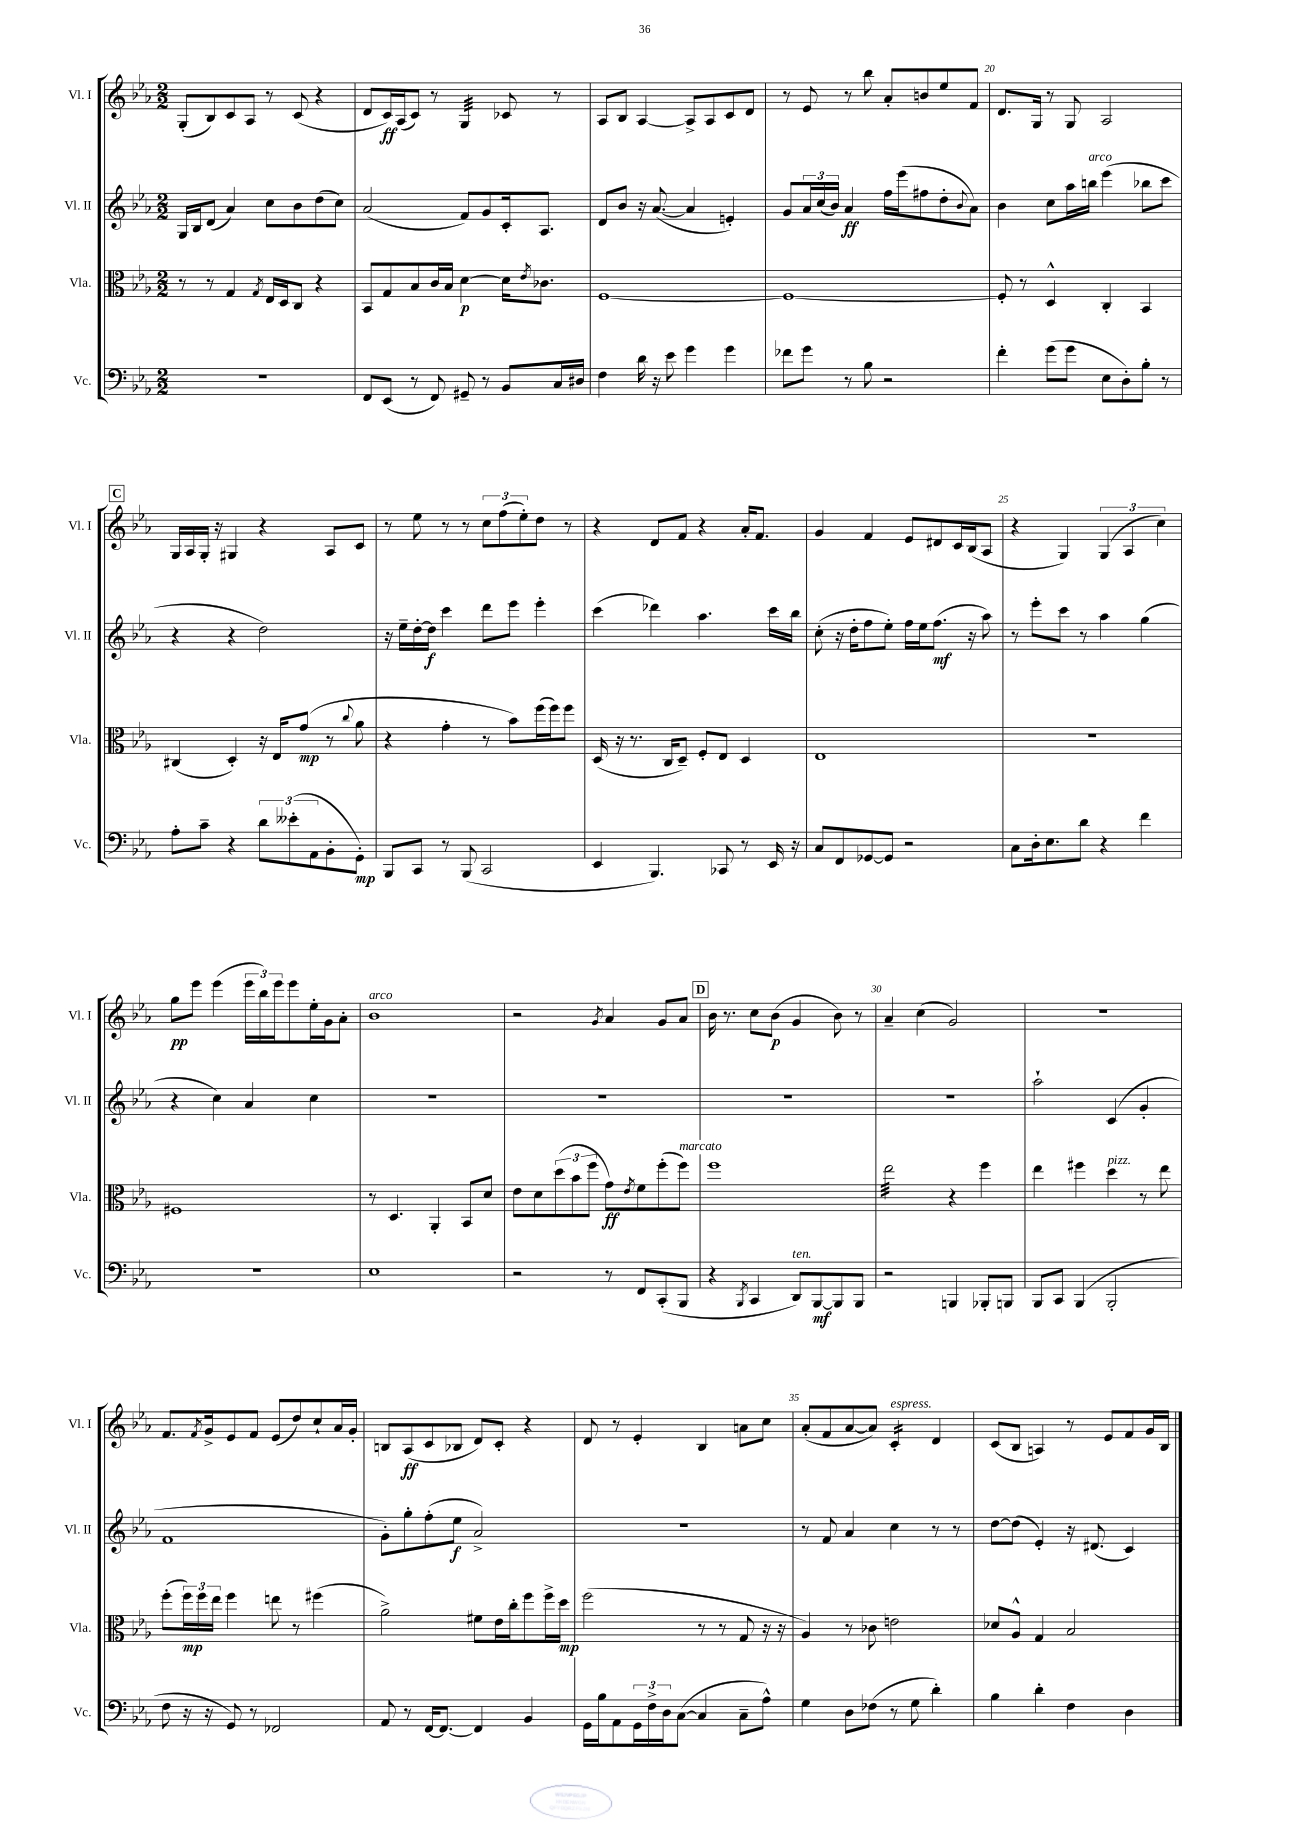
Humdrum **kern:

**kern	**kern	**kern	**kern
*staff4	*staff3	*staff2	*staff1
*clefF4	*clefC3	*clefG2	*clefG2
*k[b-e-a-]	*k[b-e-a-]	*k[b-e-a-]	*k[b-e-a-]
*M2/2	*M2/2	*M2/2	*M2/2
1r	8r	16G/LL	(8G'/L
.	.	16B-/J	.
.	8r	(8d/J	8B-/)
.	4G/	4a-/)	8c/
.	.	.	8A-/J
.	8qG/	.	.
.	16E-/LL	8cc\L	8r
.	16D/J	.	.
.	8C/J	8b-\	(8c/
.	4r	(8dd\	4r
.	.	8cc\J)	.
=	=	=	=
8FF/L	8BB-/L	(2a-/	8d/L
(8EE-/J	8G/	.	16c/L)
.	.	.	(16A-/J
8r	8B-/	.	8c/J)
8FF/)	16c/L	.	8r
.	16B-/JJ	.	.
8GG#~/	[4d\	8f/L)	4G/
8r	.	8g/	.
8BB-/L	16d\]LK	16c'/k	8c-/
.	8qe-/	.	.
.	8.c-\J	8.A-/J	.
16C/L	.	.	8r
16D#/JJ	.	.	.
=	=	=	=
4F\	[1F	8d/L	8A-/L
.	.	8b-/J	8B-/J
16d\	.	16r	[4A-/
16r	.	([8.a-/	.
8e-\	.	.	.
4g\	.	4a-/]	8A-^/]L
.	.	.	8A-/
4g\	.	4e'/)	8c/
.	.	.	8d/J
=	=	=	=
8f-\L	1F_	8g/L	8r
8g\J	.	24a-/L	8e-/
.	.	(24cc/	.
.	.	24b-/JJ)	.
8r	.	4a-/	8r
8B-\	.	.	8bb-\
2r	.	16ff\LL	8a-'/L
.	.	(16eee-\J	.
.	.	8ff#\	8b/
.	.	8dd'\	8ee-/
.	.	8qqb-/	.
.	.	8a-\J)	8f/J
=	=	=	=
4f'\	8F'/]	4b-\	8.d/L
.	8r	.	.
.	.	.	16G/Jk
(8g\L	4D^^/	8cc\L	8r
8g\J	.	16aa-\L	8G/
.	.	16bb\JJ	.
8E-\L	4C'/	(4eee-\	2A-/
8D'\)	.	.	.
8B-'\J	4BB-/	8bb-\L	.
8r	.	8ccc\J	.
=	=	=	=
8A-'\L	(4C#/	4r	16G/LL
.	.	.	16A-/
8c~\J	.	.	16G'/JJ
.	.	.	16r
4r	4D'/)	4r	4G#/
12d\L	16r	2dd\)	4r
.	16E-/LK	.	.
(12e--'\	.	.	.
.	(8g/J	.	.
12AA-\	.	.	.
8BB-'\	8r	.	8A-/L
.	8qqcc/	.	.
8GG'\J)	8a-\	.	8c/J
=	=	=	=
8BBB-/L	4r	16r	8r
.	.	16ee-~\LL	.
8CC/J	.	[16dd'\	8ee-\
.	.	16dd\]JJ	.
8r	4g'\	4ccc\	8r
(8BBB-/	.	.	8r
2CC/	8r	8ddd\L	12cc\L
.	.	.	(12ff\
.	8b-\L)	8eee-\J	.
.	.	.	12ee-'\)
.	(16ff\L	4eee-'\	8dd\J
.	16ff\J)	.	.
.	8ff\J	.	8r
=	=	=	=
4EE-/	(16D/	(4ccc\	4r
.	16r	.	.
.	8.r	.	.
4.BBB-/)	.	4ddd-\)	8d/L
.	16C/LK	.	.
.	8D~/J)	.	8f/J
.	8F'/L	4.aa-\	4r
8CC-/	8E-/J	.	.
8r	4D/	.	16a-'/LK
.	.	.	8.f/J
16EE-/	.	16ccc\LL	.
16r	.	16bb-\JJ	.
=	=	=	=
8C/L	1E-	(8cc'\	4g/
8FF/	.	16r	.
.	.	16dd'\LK	.
[8GG-/	.	8ff\	4f/
8GG-/]J	.	8ee-'\J)	.
2r	.	16ff\LL	8e-/L
.	.	16ee-\J	.
.	.	(8.ff\J	8d#/
.	.	.	16c/L
.	.	16r	(16B-/J
.	.	8aa-\)	8A-/J
=	=	=	=
8C\L	1r	8r	4r
16D'\k	.	8eee-'\L	.
8.E-\	.	.	.
.	.	8ccc\J	4G/)
8d\J	.	8r	.
4r	.	4aa-\	(6G/
.	.	.	6A-/
4f\	.	(4gg\	.
.	.	.	6cc\)
=	=	=	=
1r	1F#	4r	8gg\L
.	.	.	8eee-\J
.	.	4cc\)	(4eee-\
.	.	4a-/	24eee-\LL
.	.	.	24bb-\)
.	.	.	24eee-\J
.	.	.	8eee-\
.	.	4cc\	16ee-'\L
.	.	.	16g\J
.	.	.	8a-'\J
=	=	=	=
1E-	8r	1r	1b-
.	4.D/	.	.
.	4AA-'/	.	.
.	8BB-/L	.	.
.	8d/J	.	.
=	=	=	=
2r	8e-\L	1r	2r
.	8d\	.	.
.	(12dd\	.	.
.	12b-\	.	.
.	12ff\J	.	.
.	.	.	8qg/
8r	8g\L)	.	4a-/
.	8qe-/	.	.
8FF/L	8f\	.	.
(8CC'/	(8ff'\	.	8g/L
8BBB-/J	8ff\J)	.	8a-/J
=	=	=	=
4r	1ff	1r	16b-\
.	.	.	8.r
8qBBB-/	.	.	.
4CC/	.	.	8cc\L
.	.	.	(8b-\J
8DD/L)	.	.	4g/
[8BBB-/	.	.	.
8BBB-/]	.	.	8b-\)
8BBB-/J	.	.	8r
=	=	=	=
2r	2ee-\	1r	4a-~/
.	.	.	(4cc\
4BBB/	4r	.	2g/)
8BBB-'/L	4ff\	.	.
8BBB/J	.	.	.
=	=	=	=
8BBB-/L	4ee-\	2aa-`\	1r
8CC/J	.	.	.
(4BBB-/	4ff#\	.	.
2BBB-'/	4dd\	(4c/	.
.	8r	4g'/	.
.	8ee-\	.	.
=	=	=	=
8F\	(8ff'\L	1f	8.f/L
16r	24ff\L)	.	.
.	24ff\	.	.
.	.	.	8qf/
16r	.	.	16g^/k
.	24ee-\JJ	.	.
8GG/)	4ff\	.	8e-/
8r	.	.	8f/J
2FF-/	8ee\	.	(8e-/L
.	8r	.	8dd/)
.	(4ff#\	.	8cc`/
.	.	.	16a-/L
.	.	.	16g'/JJ
=	=	=	=
8AA-/	2a-^\)	8g'\L)	8B/L
8r	.	8gg'\	(8A-/
[16FF/LK	.	(8ff'\	8c/
8.FF/_J	.	.	.
.	.	8ee-\J	8B-/J
4FF/]	8f#\L	2a-^/)	8d/L)
.	16e-\L	.	8c'/J
.	16cc'\J	.	.
4BB-/	8ff\	.	4r
.	16ff^\L	.	.
.	16dd\JJ	.	.
=	=	=	=
16GG\LL	(2ff\	1r	8d/
16B-\J	.	.	.
8AA-\	.	.	8r
24GG\L	.	.	4e-'/
24F^\	.	.	.
24D\J	.	.	.
([8C\J	.	.	.
4C/]	8r	.	4B-/
.	8r	.	.
8C~\L	8G/	.	8a\L
8A-^^\J)	16r	.	8cc\J
.	16r	.	.
=	=	=	=
4G\	4A-/)	8r	(8a-'/L
.	.	8f/	8f/
8D\L	8r	4a-/	[8a-/
(8F-\J	8c-\	.	8a-/]J)
8r	2e\	4cc\	4c'/
8G\	.	.	.
4d'\)	.	8r	4d/
.	.	8r	.
=	=	=	=
4B-\	8d-/L	[8dd\L	(8c/L
.	8A-^^/J	(8dd\]J	8B-/J
4d'\	4G/	4e-'/)	4A/)
4F\	2B-/	16r	8r
.	.	(8.d#/	.
.	.	.	8e-/L
4D\	.	4c/)	8f/
.	.	.	16g/L
.	.	.	16B-/JJ
==	==	==	==
*-	*-	*-	*-
